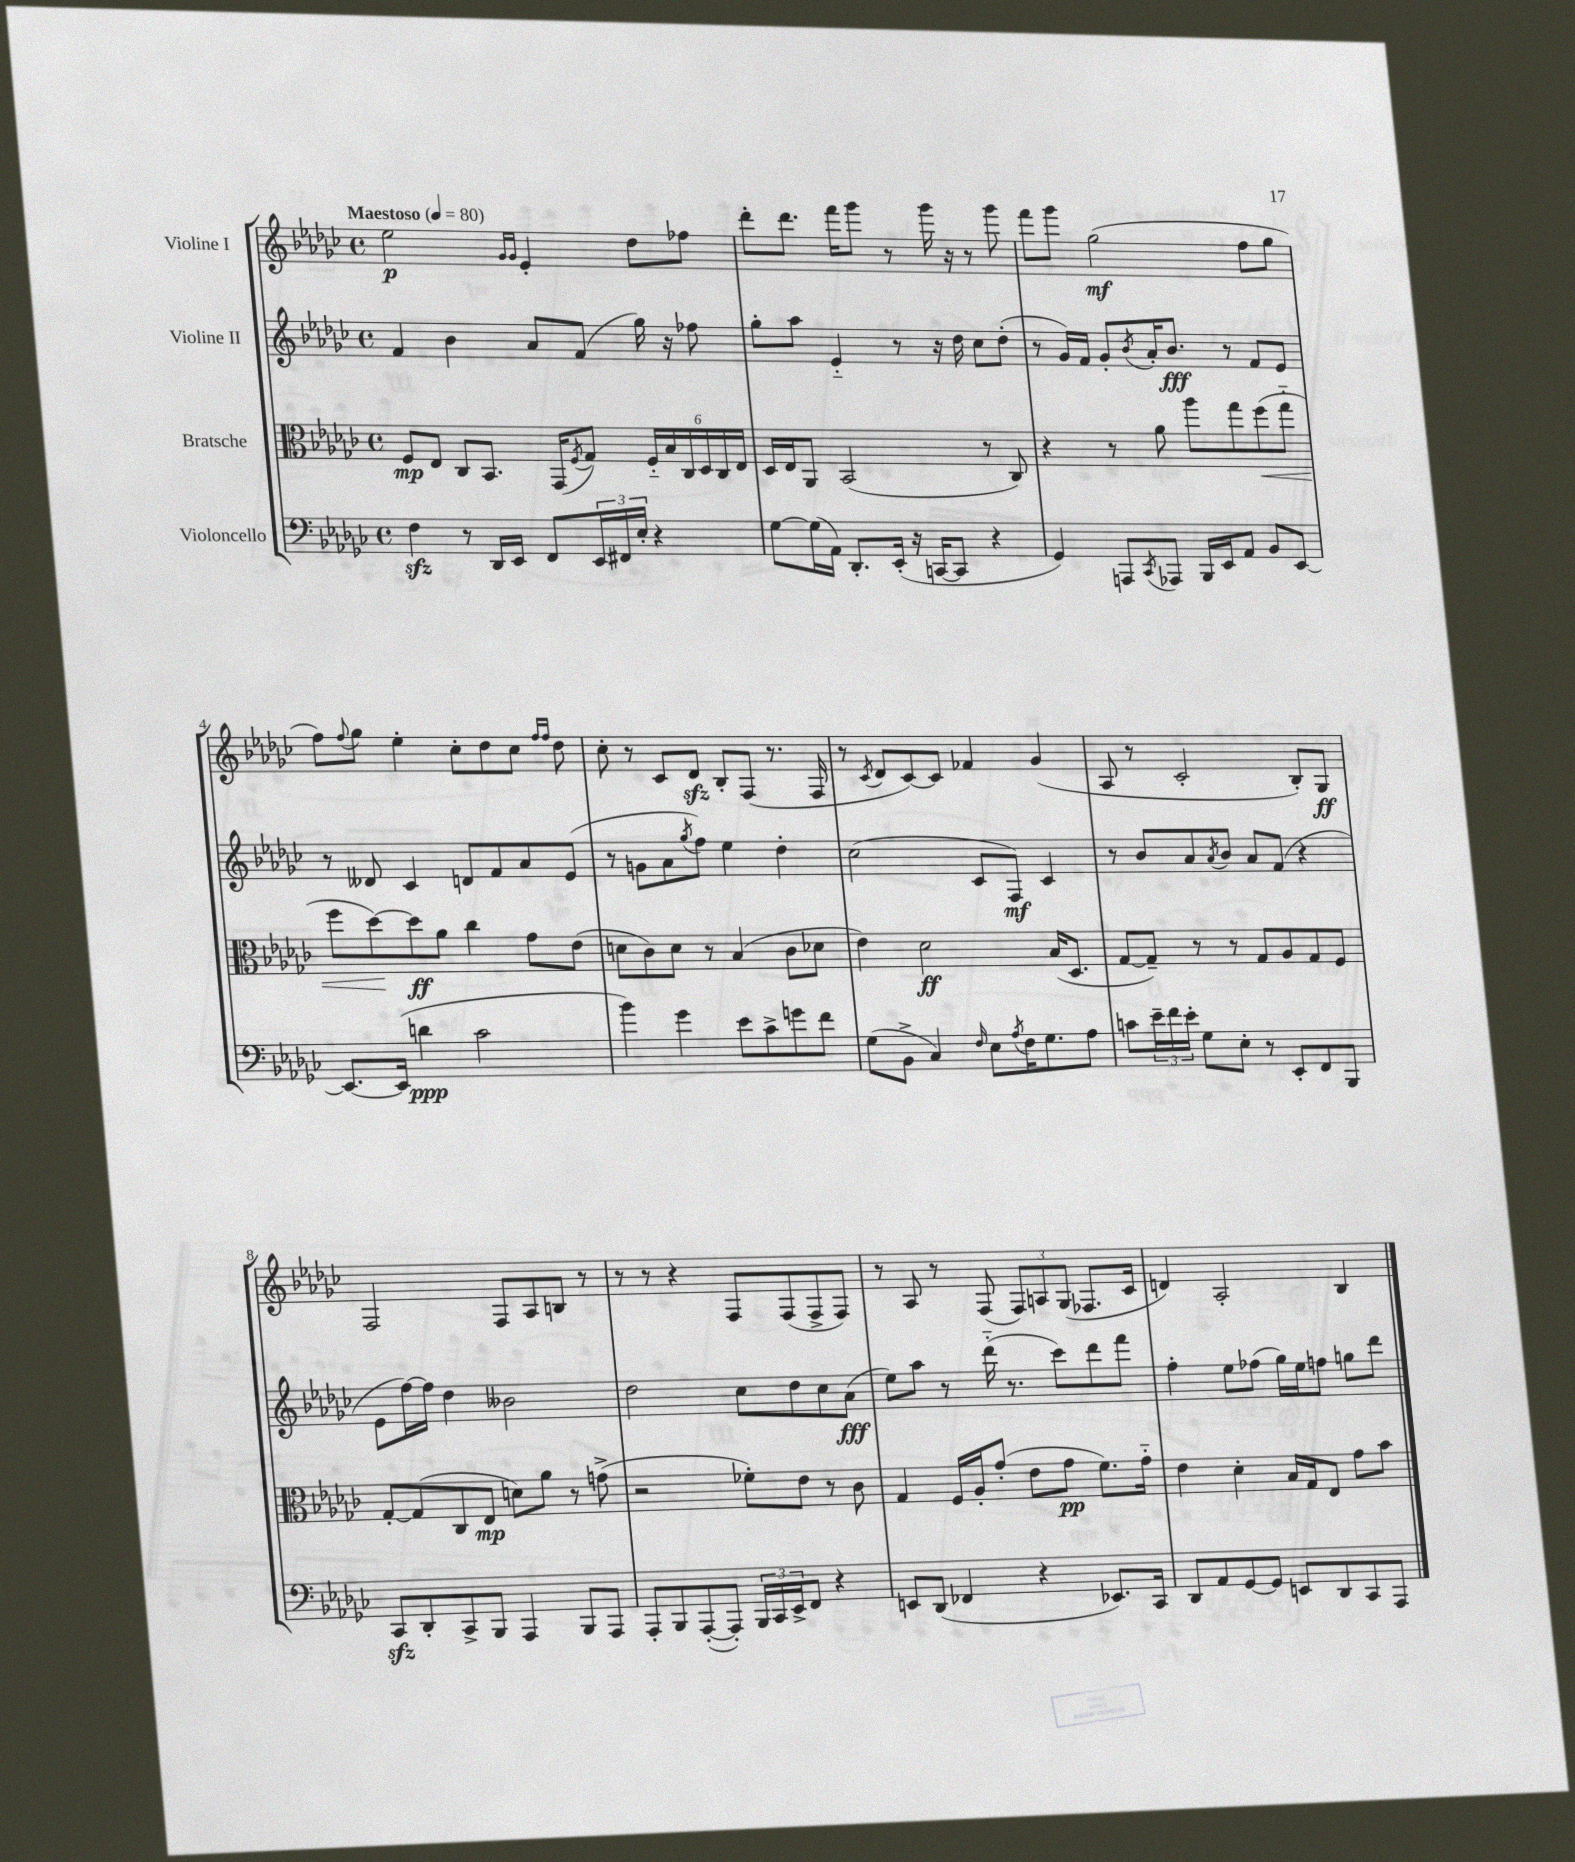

**kern	**kern	**kern	**kern
*staff4	*staff3	*staff2	*staff1
*clefF4	*clefC3	*clefG2	*clefG2
*k[b-e-a-d-g-c-]	*k[b-e-a-d-g-c-]	*k[b-e-a-d-g-c-]	*k[b-e-a-d-g-c-]
*M4/4	*M4/4	*M4/4	*M4/4
*met(c)	*met(c)	*met(c)	*met(c)
*MM80	*MM80	*MM80	*MM80
4F	8F	4f	2ee-
.	8E-	.	.
8r	8C-	4b-	.
16DD-	8.BB-	.	.
16EE-	.	.	.
.	.	.	16qqg-
.	.	.	16qqg-
8FF	.	8a-	4e-'
.	(16GG-	.	.
.	8qF	.	.
24EE-	8G-)	(8f	.
24FF#	.	.	.
24E-'	.	.	.
4r	24F'~	16gg-)	8dd-
.	24B-	.	.
.	.	16r	.
.	24C-	.	.
.	24D-	8ff-	8ff-
.	24C-	.	.
.	24E-	.	.
=	=	=	=
[8G-	16D-	8gg-'	8ddd-'
.	16E-	.	.
(16G-]	8AA-	8aa-	8.ddd-
16AA-)	.	.	.
8.DD-'	(2BB-	4e-'~	.
.	.	.	16fff
.	.	.	8ggg-
(16EE-'	.	.	.
16r	.	8r	8r
[16CC	.	.	.
8CC]	.	16r	16ggg-
.	.	16dd-	16r
4r	8r	8cc-	8r
.	8C-)	(8dd-'	8ggg-
=	=	=	=
4GG-)	4r	8r	8fff
.	.	16g-)	8ggg-
.	.	16f	.
8AAA	8r	8g-'	(2gg-
8qCC-	.	8qb-	.
8AAA-	8a-	16a-'	.
.	.	8.b-	.
16BBB-	8aa-	.	.
16EE-	.	.	.
8AA-	8gg-	8r	.
8BB-	(8ff	8f	8ff
[8EE-	8gg-'~	8e-	8gg-
=	=	=	=
8.EE-_	8ff	8r	8ff)
.	.	.	8qqff
.	[8dd-)	8d--	8gg-
(16EE-]	.	.	.
4d	8dd-]	4c-	4ee-'
.	8a-	.	.
2c-	4cc-	8d	8cc-'
.	.	8f	8dd-
.	8g-	8a-	8cc-
.	.	.	16qqff
.	.	.	16qqff
.	(8e-	(8e-	8dd-
=	=	=	=
4b-)	8d	8r	8cc-'
.	8c-)	8g	8r
4g-	8d	8a-	8c-
.	.	8qgg-	.
.	8r	8ff)	8d-
8e-	(4B-	4ee-	8B-'
8c-^	.	.	(8F
8g	8c-	4dd-'	8.r
8f	8d-	.	.
.	.	.	16F
=	=	=	=
(8G-	4e-)	(2cc-	8r
.	.	.	8qc-
8BB-^	.	.	8d-
4C-)	2d-	.	[8c-)
.	.	.	8c-]
16qqF	.	.	.
8E-	.	8c-	4f-
8qA-	.	.	.
16F	.	8F)	.
8.G-	.	.	.
.	(16B-	4c-	(4g-
.	8.D-	.	.
8A-	.	.	.
=	=	=	=
8c	[8G-	8r	8A-
24e-~	8G-~])	8b-	8r
24f	.	.	.
24e-'	.	.	.
8G-	8r	8a-	2c-'
.	.	8qa-	.
8E-'	8r	8b-	.
8r	8G-	8a-	.
8EE-'	8A-	(8f	.
8FF	8G-	4r	8B-')
8BBB-	8F	.	8G-
=	=	=	=
8CC-	[8G-'	8e-	2F
8DD-'	(8G-]	[16ff)	.
.	.	16ff]	.
8CC-^	8C-	4dd-	.
8BBB-	8E-	.	.
4AAA-	8d)	2b--	8F
.	8a-	.	8A-
8BBB-	8r	.	8B
8AAA-	(8g^	.	8r
=	=	=	=
8AAA-'	2r	2dd-	8r
8BBB-	.	.	8r
([8AAA-'	.	.	4r
8AAA-'])	.	.	.
24BBB-	8f-')	8cc-	8F
24CC-	.	.	.
24EE-^	.	.	.
8FF	8e-	8dd-	(8F
4r	8r	8cc-	8F^
.	8c-	(8a-	8F)
=	=	=	=
8EE	4G-	8ee-)	8r
(8DD-	.	8aa-	8A-
4FF-	16F	8r	8r
.	16A-'	.	.
.	(8g-'	(16ddd-'~	(8F
.	.	8.r	.
4r	8e-	.	12F)
.	.	.	12A
.	8g-	8ccc-)	.
.	.	.	(12G-
8.EE-)	8.f)	8ddd-	8.F-
.	.	8fff	.
16CC-	16g-'~	.	16c-
=	=	=	=
8DD-	4e-	4ff'	4d)
8AA-	.	.	.
[8GG-	4d-'	8ee-	2A-'
8GG-]	.	(8ff-	.
8EE	16B-	16gg-)	.
.	16G-	16ee-	.
8DD-	8E-	8ff	.
8CC-	8g-	8gg	4B-
8AAA-	8b-	8ddd-	.
==	==	==	==
*-	*-	*-	*-
